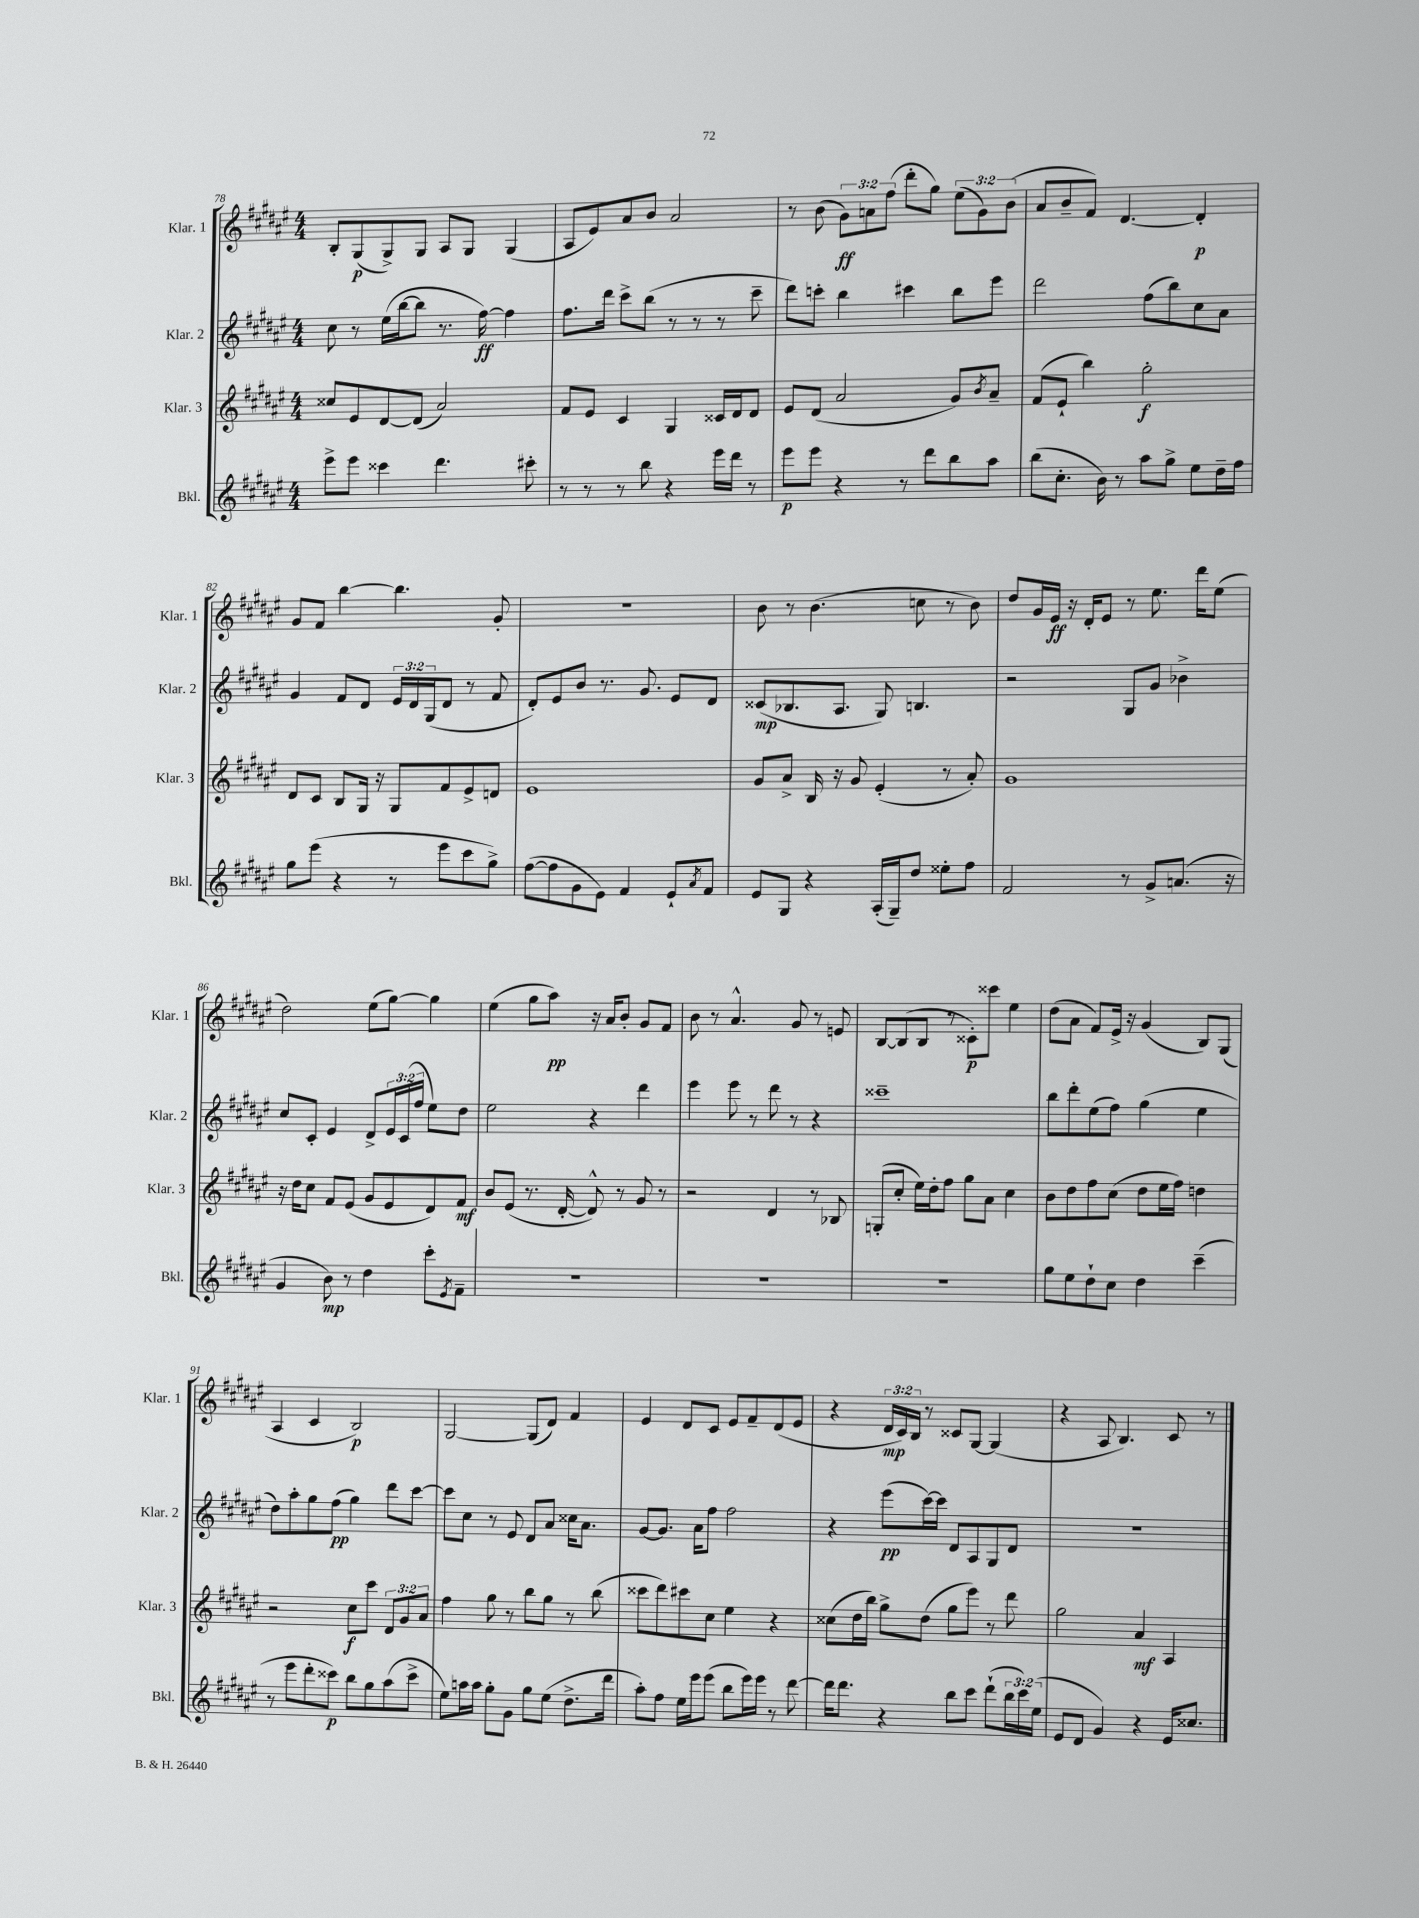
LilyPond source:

<<
\new StaffGroup <<
\new Staff = "s0" \with { instrumentName = "Klar. 1" shortInstrumentName = "Klar. 1" } {
    \clef treble \key fis \major \numericTimeSignature \time 4/4 \override Staff.TupletNumber.text = #tuplet-number::calc-fraction-text
    b8-. gis8\p( gis8->) gis8 ais8 gis8 gis4( |
    ais8 eis'8) ais'8 b'8 ais'2 |
    r8 b'8( \tuplet 3/2 { gis'8\ff) a'8 fis''8( } dis'''8-. gis''8) \tuplet 3/2 { eis''8( gis'8) b'8( } |
    ais'8 b'8-- fis'8) dis'4.~ dis'4-.\p |
    gis'8 fis'8 b''4~ b''4. gis'8-. |
    r1 |
    b'8 r8 b'4.( c''8 r8 b'8) |
    dis''8 gis'16 eis'16\ff r16 dis'16-. eis'8 r8 eis''8. dis'''16 eis''8( |
    dis''2) eis''8( gis''8~) gis''4 |
    eis''4( gis''8 ais''8\pp) r16 ais'16 b'8-. gis'8 fis'8 |
    b'8 r8 ais'4.-^ gis'8 r8 e'8 |
    b8~ b8( b8 r8 cisis'8-.\p) cisis'''8 eis''4 |
    dis''8( ais'8 fis'8) eis'16-> r16 gis'4( b8) gis8( |
    ais4 cis'4 b2\p) |
    gis2~ gis8( dis'8) fis'4 |
    eis'4 dis'8 cis'8 eis'8 fis'8-- dis'8( eis'8 |
    r4 \tuplet 3/2 { dis'16\mp cis'16) b16 } r8 cisis'8 gis8~ gis4( |
    r4 ais8 b4.) cis'8 r8 \bar "|." |
}
\new Staff = "s1" \with { instrumentName = "Klar. 2" shortInstrumentName = "Klar. 2" } {
    \clef treble \key fis \major \numericTimeSignature \time 4/4 \override Staff.TupletNumber.text = #tuplet-number::calc-fraction-text
    cis''8 r8 eis''16( b''16~ b''8 r8. fis''16~\ff) fis''4 |
    fis''8. dis'''16 cis'''8-> b''8( r8 r8 r8 cis'''8-- |
    dis'''8) c'''8-. b''4 cis'''4 b''8 eis'''8 |
    dis'''2 fis''8( b''8) cis''8 ais'8 |
    gis'4 fis'8 dis'8 \tuplet 3/2 { eis'16 dis'16 gis16( } dis'8 r8 fis'8 |
    dis'8-.) eis'8 b'8 r8. gis'8. eis'8 dis'8 |
    cisis'8\mp( bes8. ais8. gis8) b4. |
    r2 gis8 gis'8 bes'4-> |
    cis''8 cis'8-. eis'4 dis'8-> \tuplet 3/2 { eis'16 cis'16( fis''16 } eis''8) dis''8 |
    eis''2 r4 dis'''4 |
    eis'''4 eis'''8 r8 dis'''8 r8 r4 |
    cisis'''1-- |
    b''8 dis'''8-. eis''8( fis''8) gis''4( eis''4 |
    dis''8) ais''8-. gis''8 fis''8\pp( gis''4) dis'''8 cis'''8~ |
    cis'''8 cis''8 r8 eis'8 dis'8 ais'8 cisis''16 ais'8. |
    gis'8~ gis'8. ais'16 fis''8 fis''2 |
    r4 eis'''8\pp( cis'''16~) cis'''16 dis'8 ais8 gis8 dis'8 |
    R1 \bar "|." |
}
\new Staff = "s2" \with { instrumentName = "Klar. 3" shortInstrumentName = "Klar. 3" } {
    \clef treble \key fis \major \numericTimeSignature \time 4/4 \override Staff.TupletNumber.text = #tuplet-number::calc-fraction-text
    cisis''8 eis'8 dis'8~ dis'8( ais'2) |
    fis'8 eis'8 cis'4 gis4 cisis'16 dis'16 dis'8 |
    eis'8 dis'8( ais'2 gis'8) \acciaccatura { b'8 } ais'8-- |
    fis'8( eis'8-! b''4) gis''2-.\f |
    dis'8 cis'8 b8 gis16 r16 gis8 fis'8 eis'8-> d'8 |
    eis'1 |
    gis'8 ais'8-> b16 r16 gis'8 eis'4-.( r8 ais'8-.) |
    gis'1 |
    r16 dis''16 cis''8 fis'8 eis'8( gis'8 eis'8 dis'8) fis'8\mf |
    b'8 eis'8( r8. dis'16~-. dis'8-^) r8 gis'8 r8 |
    r2 dis'4 r8 bes8 |
    g8-.( cis''8-. eis''16) dis''16-. fis''8 gis''8 ais'8 cis''4 |
    b'8 dis''8 fis''8 cis''8( dis''8 eis''16 fis''16) d''4 |
    r2 cis''8\f cis'''8 \tuplet 3/2 { dis'8 gis'8 ais'8 } |
    fis''4 gis''8 r8 b''8 gis''8 r8 b''8( |
    cisis'''8 dis'''8) cis'''8 cis''8 eis''4 r4 |
    cisis''8( dis''16 b''16) gis''8-> dis''8( gis''8 eis'''8) r8 dis'''8 |
    gis''2 ais'4\mf ais4 \bar "|." |
}
\new Staff = "s3" \with { instrumentName = "Bkl." shortInstrumentName = "Bkl." } {
    \clef treble \key fis \major \numericTimeSignature \time 4/4 \override Staff.TupletNumber.text = #tuplet-number::calc-fraction-text
    eis'''8-> eis'''8 cisis'''4 dis'''4. cis'''8-. |
    r8 r8 r8 b''8 r4 eis'''16 dis'''16 r8 |
    eis'''8\p eis'''8 r4 r8 dis'''8 b''8 ais''8 |
    b''8( cis''8.-. b'16) r8 ais''8 gis''8-> eis''8 dis''16-- fis''16 |
    gis''8 eis'''8( r4 r8 eis'''8 cis'''8 gis''8->) |
    fis''8~( fis''8 gis'8 eis'8) fis'4 eis'8-! \acciaccatura { ais'8 } fis'8 |
    eis'8 gis8 r4 ais16-.( gis16--) dis''8 eisis''8-. fis''8 |
    fis'2 r8 gis'8-> a'8.( r16 |
    gis'4 b'8\mp) r8 dis''4 cis'''8-. \acciaccatura { eis'8 } fis'8-- |
    r1 |
    R1 |
    R1 |
    gis''8 eis''8 dis''8-! cis''8 dis''4 cis'''4--( |
    r8 eis'''8 dis'''8-. cisis'''8\p) b''8 gis''8 ais''8( cisis'''8-> |
    eis''8) a''16 a''16 gis''8-. gis'8 gis''8 eis''8( dis''8.-> dis'''16 |
    ais''8-.) fis''8 eis''16 eis'''16 eis'''8( b''8 eis'''16) eis'''16 r8 dis'''8~ |
    dis'''16 dis'''8. r4 b''8 cis'''8 dis'''8-!( \tuplet 3/2 { b''16 cis'''16) eis''16( } |
    eis'8 dis'8 gis'4) r4 eis'16 cisis''8. \bar "|." |
}
>>
>>
\layout { \context { \Score currentBarNumber = #78 } }
